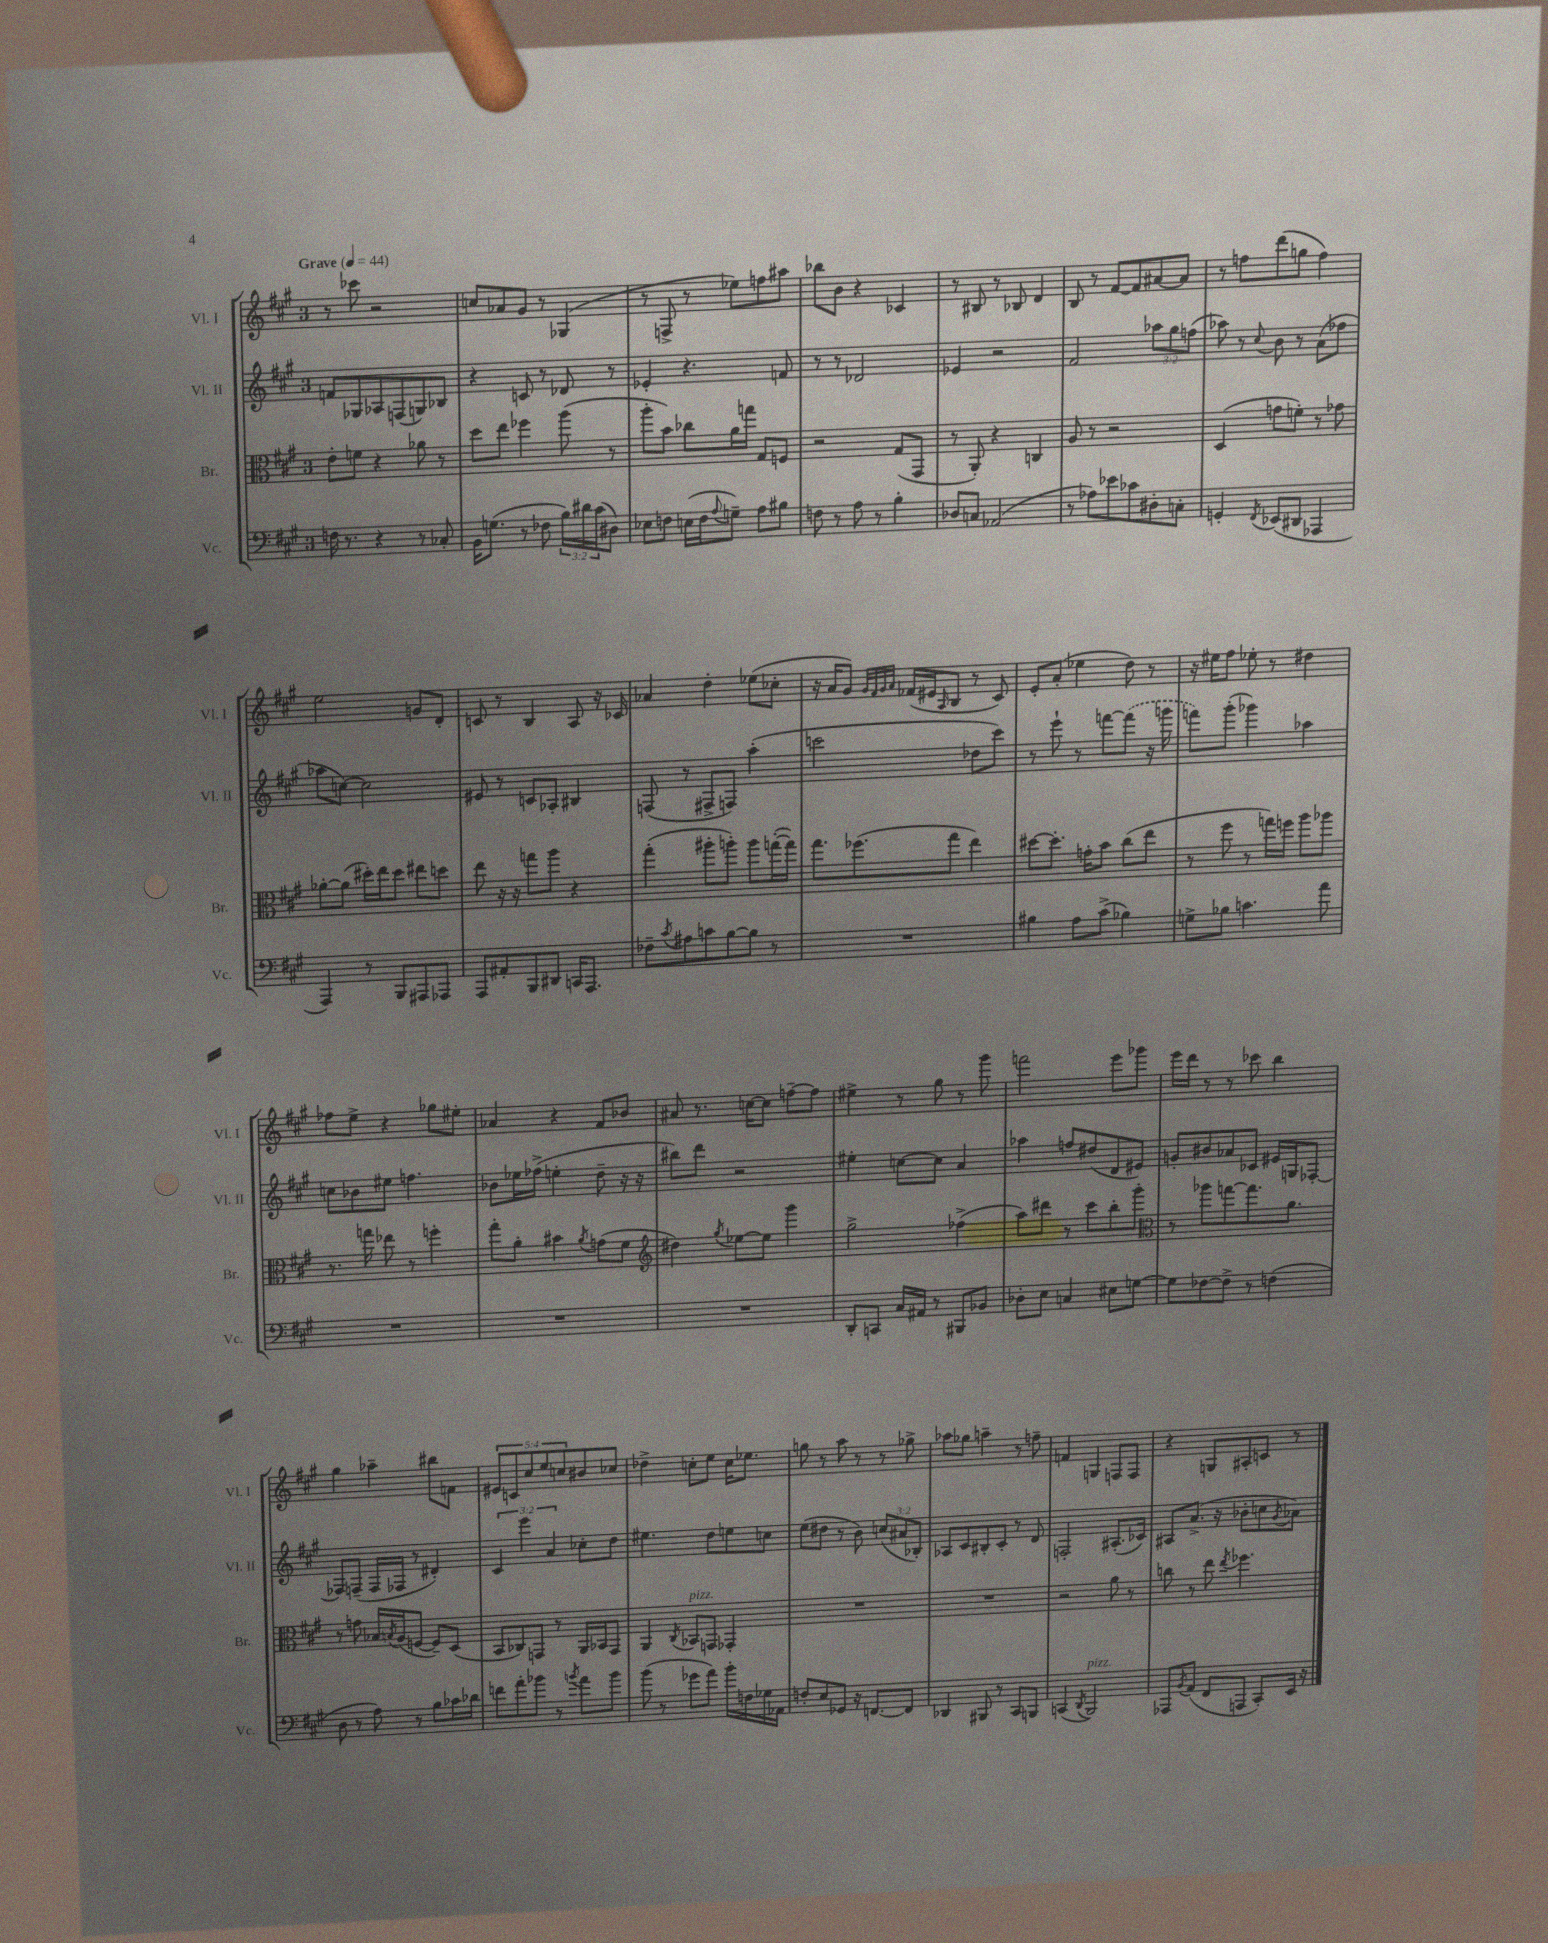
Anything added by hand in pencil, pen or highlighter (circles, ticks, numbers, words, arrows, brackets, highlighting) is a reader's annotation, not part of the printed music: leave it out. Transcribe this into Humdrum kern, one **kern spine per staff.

**kern	**kern	**kern	**kern
*staff4	*staff3	*staff2	*staff1
*clefF4	*clefC3	*clefG2	*clefG2
*k[f#c#g#]	*k[f#c#g#]	*k[f#c#g#]	*k[f#c#g#]
*M3/4	*M3/4	*M3/4	*M3/4
*MM44	*MM44	*MM44	*MM44
16F\	8e'\L	8f/L	8r
8.r	.	.	.
.	8f\J	8G-/	8ccc-\
4r	4r	8A-/	2r
.	.	(8F/	.
8r	8a-\	8G/)	.
8C-'/	8r	8B-/J	.
=	=	=	=
16BB\LK	8dd\L	4r	8cc/L
(8.G\J	.	.	.
.	8ee\J	.	8a-/
8r	4ff-\	8c/	8g#/J
8F-\	.	8r	8r
24B\LL)	(8aa\	8d-/	(4G-/
24d#\	.	.	.
(24c#\J	.	.	.
8D#\J)	8r	8r	.
=	=	=	=
8E-\L	8aa'\L	4e-'/	8r
8F\J	8b\J)	.	8F^/
(16E\LL	8cc-\L	4.r	8r
16F\J	.	.	.
8qqA/	.	.	.
8G~\J)	16a\L	.	8ee-\L)
.	16gg\JJ	.	.
8A\L	8G#/L	.	8ff\
8B#\J	8F/J	8f/	8aa#\J
=	=	=	=
8F\	2r	8r	8bb-\L
8r	.	8r	8b\J
8A\	.	2d-/	4r
8r	.	.	.
4B'\	(8G#/L	.	4c-/
.	8GG#/J	.	.
=	=	=	=
8D-/L	8r	4e-/	8r
8C/J	8AA'/)	.	8B#/
(2AA-/	4r	2r	8r
.	.	.	8B-/
.	4C/	.	4d/
=	=	=	=
8r	8A/	2f#/	8B/
8A-\L)	8r	.	8r
8e-\	2r	.	[8f#/L
8c-\	.	.	8f#/]
8D#'\	.	12aa-\L	[8a#/
.	.	12gg#\	.
8C'\J	.	.	8a#/]J
.	.	(12ff\J	.
=	=	=	=
4GG'/	(4D/	8aa-\)	8r
.	.	8r	8ff\L
8qFF#/	.	8qqcc#/	.
(8EE-/L	8g\L	8b\	(8ddd\
8DD#/J	8f'\J)	8r	8gg\J
4AAA-/	8r	(8a\L	4ff\)
.	8g-\	8ff-\J	.
=	=	=	=
4AAA/)	[8a-'\L	8aa-\L	2ee\
.	(8a-\]J	[8cc\J)	.
8r	16dd#'\LL)	2cc\]	.
.	16ee\J	.	.
8BBB/L	8dd#\J	.	.
8AAA#/	8ee#\L	.	8g/L
8AAA-/J	8dd\J	.	8d'/J
=	=	=	=
8AAA/L	8ee\	8e#/	8c/
8AA#'/	16r	8r	8r
.	16r	.	.
8BBB/	8gg\L	8c/L	4B/
8DD#/J	8aa\J	8A-'/J	.
16CC/LK	4r	4B#/	8A/
8.AAA/J	.	.	.
.	.	.	16r
.	.	.	16c-/
=	=	=	=
8F-~\L	(4gg#'\	(8F/	4a-/
8qc#/	.	.	.
8A#\	.	8r	.
8c\	8aa#'\L	8F#^/L	4dd'\
[8B\	8aa'\J)	8F/J)	.
8B\]J	8aa\L	(4aa'\	(8ee-\L
8r	([16gg'\L	.	8cc-'\J
.	16gg\]JJ)	.	.
=	=	=	=
2.r	8.gg#\L	2ccc\	16r
.	.	.	16a/LK
.	.	.	8g#/J)
.	(8.ff-\	.	.
.	.	.	32qqg#/LLL
.	.	.	32qqf#/
.	.	.	32qqg#/
.	.	.	32qqa/JJJ
.	.	.	(16f-/LL
.	.	.	16e#/J
.	.	.	16qqA/
.	8gg#\J	.	8B/J
.	4ee\)	8dd-\L	8r
.	.	8ccc\J)	8c#/)
=	=	=	=
4B#\	[8dd#\L	8r	8e'/L
.	8.dd#'\]J	8eee`\	(8a'/J
8A\L	.	8r	4ee-\
.	16g'\LK	.	.
(8c#^\J	8b\J	[8fff\L	.
4B-\)	(8cc#\L	(8fff\]J	8dd\)
.	8ee\J	16r	8r
.	.	16ggg\	.
=	=	=	=
8G^\L	8r	8fff\L)	16r
.	.	.	16ee#\LK
8B-\J	8ff#\	(8ggg#'\J	8ff#\J
4.c\	8r	4ggg-\)	8ee-'\
.	16gg\LL)	.	8r
.	16ff\JJ	.	.
.	8aa\L	4aa-\	4dd#\
8a\	8aa-\J	.	.
=	=	=	=
2.r	8.r	8cc\L	8ff-\L
.	.	8b-\	8ee^\J
.	16gg\	.	.
.	8ee-\	8ee#\J	4r
.	8r	4.ff\	.
.	4ff'\	.	8gg-\L
.	.	.	8ee#'\J
=	=	=	=
2.r	8gg#'\L	8b-\L	4a-/
.	8a'\J	16ee-\L	.
.	.	(16ff-^\JJ	.
.	4b#\	4ee'\	4r
.	8qa/	.	.
.	(8g\L	8dd~\	8f#/L
.	8f#\J	16r	8b-/J
.	.	16r	.
=	=	=	=
*	*clefG2	*	*
2.r	4dd#\)	8bb#\L)	8a#/
.	.	8ddd\J	8.r
.	8qgg#/	.	.
.	[8ee-\L	2r	.
.	.	.	[16cc\LK
.	8ee-\]J	.	8cc\]J
.	4ggg#\	.	[8ff~\L
.	.	.	8ff\]J
=	=	=	=
8DD'/L	2gg#^\	4ee#'\	4ee#^\
8CC/J	.	.	.
16C#/LL	.	[8cc\L	8r
16AA#/JJ	.	.	.
8r	.	8cc\]J	8gg#\
8BBB#/L	(4ff-^\	4a/	8r
8BB-/J	.	.	8ggg#\
=	=	=	=
8D-'\L	8aa\L)	4aa-\	2fff\
8E\J	8ddd#\J	.	.
4C/	8r	8ff/L	.
.	8ccc#\L	(8dd#/	.
8E#\L	8bb'\	8d/	8eee\L
[8G\J	8ggg#'\J	8e#/J)	8ggg-\J
=	=	=	=
*	*clefC3	*	*
8G\]L	8r	8g'/L	16eee\LL
.	.	.	16ddd\JJ
[8F-\	8aa-\L	8b#/	8r
8F-^\]J	[8gg\	8a-/	8r
8r	8.gg\]	8c-/J	8ccc-\
(4F\	.	16e#/LL	4bb\
.	8.a\J	16G/J	.
.	.	[8F-'/J	.
=	=	=	=
8D\	8r	8F-/]L	4gg#\
8r	8g\	(8F~/J	.
8A\)	16B-/LL	16F/LL	4aa-~\
.	8qB/	.	.
.	(16A/J	16F-/JJ	.
8r	[8F/J	8r	.
8B\L	8F~/]L)	4d#'/)	8bb#\L
16c-\L	(8D/J	.	8f\J
16d-\JJ	.	.	.
=	=	=	=
8f\L	8BB/L	6c#/	10e#/L
.	.	.	10c/
8a'\	8C-/)	.	.
.	.	6eee\	.
.	.	.	10cc#/
8b-\J	8GG/J	.	.
.	.	.	10ee/
.	.	6a/	.
8r	8r	.	.
.	.	.	10cc/
8qb/	.	.	.
8a\L	16AA/LL	8cc-'\L	8b#/
.	16BB-/J	.	.
8b\J	8GG/J	8dd\J	8cc-/J
=	=	=	=
(8b\	4AA/	4.ee#\	4dd-^\
8r	.	.	.
.	8qC#/	.	.
8g-\L	8BB-/L	.	8cc'\L
8a\J)	8GG/J	8dd\L	8ee\J
16b'\LL	4GG-'/	8ee\	16cc\LK
16F\	.	.	8.ee-\J
16G-\	.	8cc\J	.
16AA-\JJ	.	.	.
=	=	=	=
8F'/L	2.r	(8ee\L	8gg\
8E/	.	8dd#\J	8r
8GG-/J	.	8r	8aa\
16r	.	8b\)	8r
[8.FF/L	.	.	.
.	.	(12cc/L	8r
.	.	12a#/	.
8FF/]J	.	.	8gg-^\
.	.	12B-'/J)	.
=	=	=	=
4DD-/	2.r	8A-/L	8aa-\L
.	.	8c#/	8gg-\J
8BBB#/	.	8B#'/	4aa~\
8r	.	8c#'/J	.
8CC#/L	.	8r	8r
8BBB/J	.	8d/	8ff~\
=	=	=	=
(4CC/	2r	2F'/	4f/
8qDD/	.	.	.
2BBB/)	.	.	4G/
.	8a\	(8.A#'/L	8F/L
.	8r	.	8F/J
.	.	16c-/Jk)	.
=	=	=	=
8AAA-/L	8cc\	8A#/L	4r
8qBB/	.	.	.
(8AA/J	8r	(8.a^/J	.
8FF#/L	8ee\	.	8G/L
.	.	16r	.
.	8qee/	.	.
8AAA/J	4.ff-\	8b-'\L	8A#'/
8CC#'/L)	.	8cc\	8c/J
.	.	8qg#/	.
16EE/Jk	.	8a-\J)	8r
16r	.	.	.
==	==	==	==
*-	*-	*-	*-
